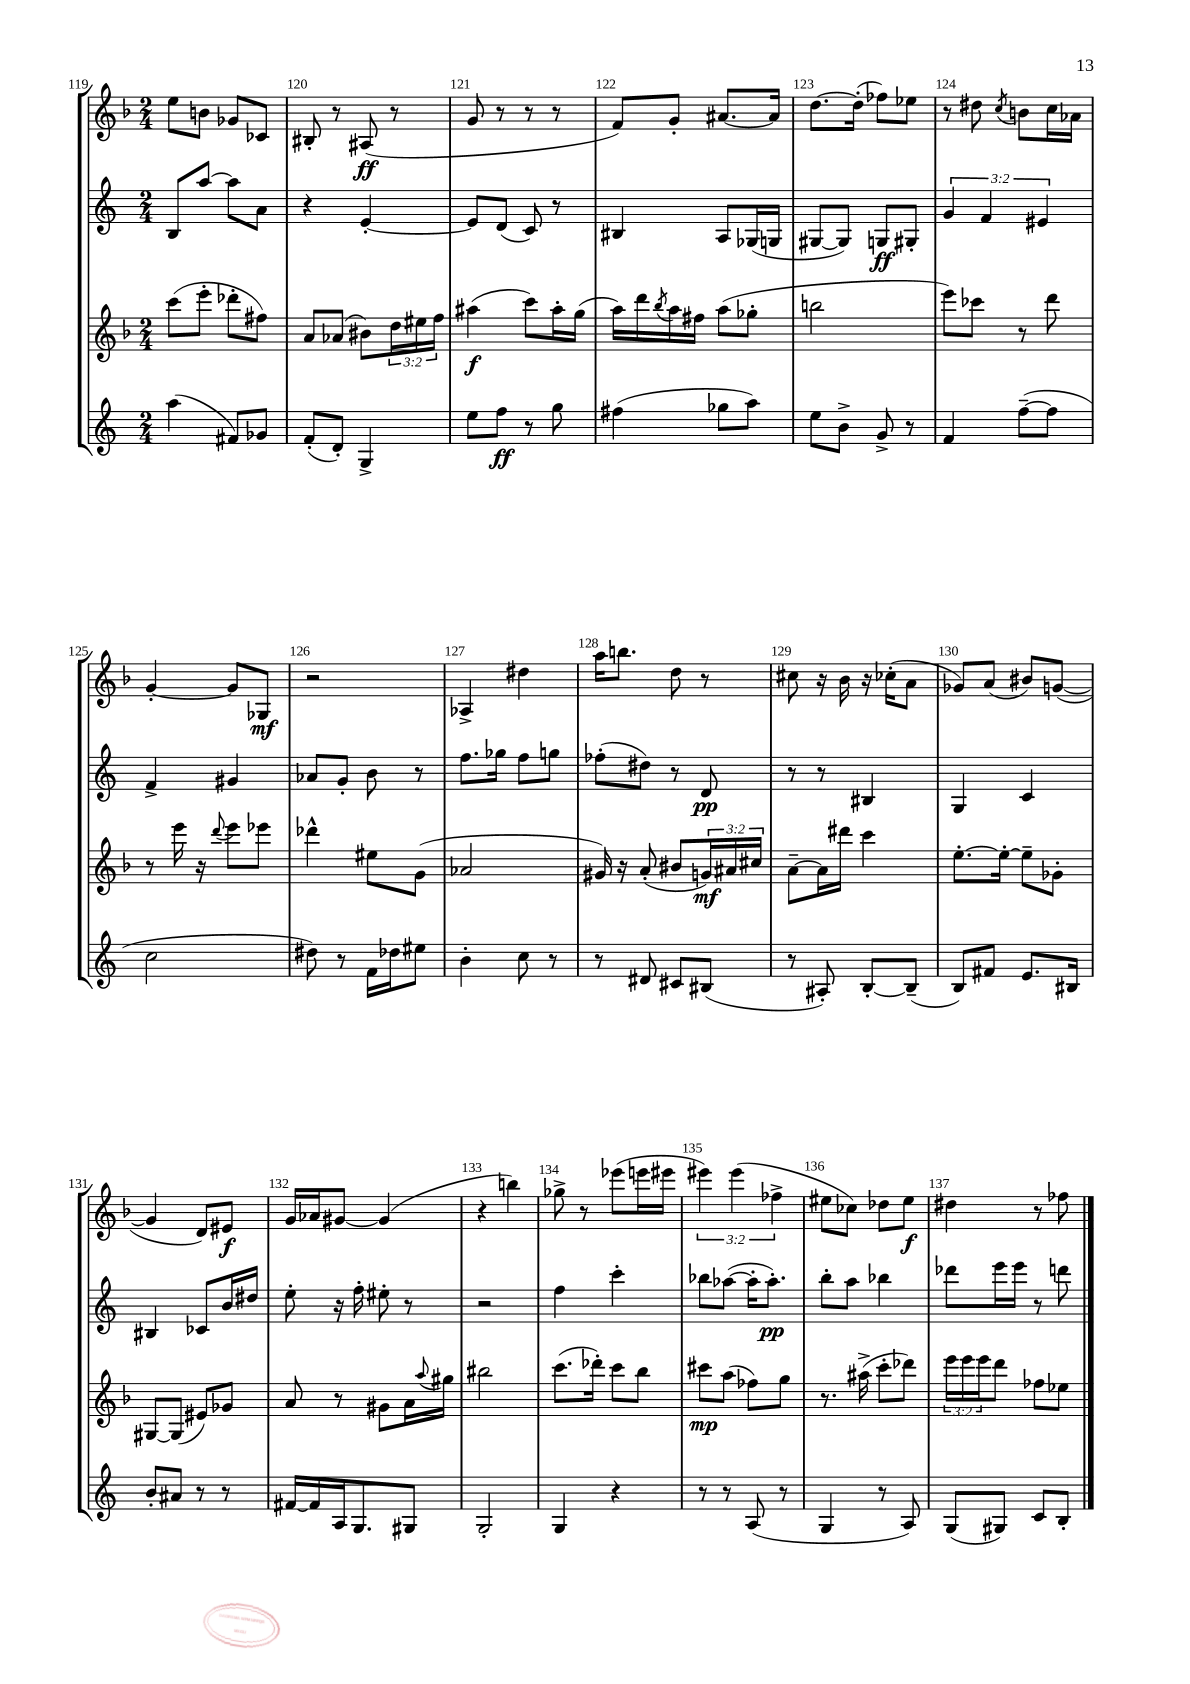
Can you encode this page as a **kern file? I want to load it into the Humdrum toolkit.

**kern	**dynam	**kern	**dynam	**kern	**dynam	**kern	**dynam
*part4	*part4	*part3	*part3	*part2	*part2	*part1	*part1
*staff4	*staff4	*staff3	*staff3	*staff2	*staff2	*staff1	*staff1
*clefG2	*	*clefG2	*	*clefG2	*	*clefG2	*
*k[]	*	*k[b-]	*	*k[]	*	*k[b-]	*
*M2/4	*	*M2/4	*	*M2/4	*	*M2/4	*
=119	=119	=119	=119	=119	=119	=119	=119
(4aa\	.	(8ccc\L	.	8B/L	.	8ee\L	.
.	.	8eee'\J	.	[8aa/J	.	8bn\J	.
8f#X/L)	.	8ddd-X'\L	.	8aa\L]	.	8g-X/L	.
8g-X/J	.	8ff#X\J)	.	8a\J	.	8c-X/J	.
=120	=120	=120	=120	=120	=120	=120	=120
(8f'/L	.	8a/L	.	4r	.	8B#X'/	.
8d'/J)	.	(8a-X/J	.	.	.	8r	.
4G^/	.	8b#X\L)	.	[4e'/	.	(8A#X/	ff
.	.	24dd\L	.	.	.	8r	.
.	.	24ee#X\	.	.	.	.	.
.	.	24ff\JJ	.	.	.	.	.
=121	=121	=121	=121	=121	=121	=121	=121
8ee\L	.	(4aa#X\	f	8e/L]	.	8g/	.
8ff\J	ff	.	.	(8d/J	.	8r	.
8r	.	8ccc\L)	.	8c/)	.	8r	.
8gg\	.	16aa#'\L	.	8r	.	8r	.
.	.	(16gg\JJ	.	.	.	.	.
=122	=122	=122	=122	=122	=122	=122	=122
(4ff#X\	.	16aa\LL)	.	4B#X/	.	8f/L)	.
.	.	16ddd\	.	.	.	.	.
.	.	8qbb-/	.	.	.	.	.
.	.	16aa\	.	.	.	8g'/J	.
.	.	16ff#X\JJ	.	.	.	.	.
8gg-X\L	.	(8aa\L	.	8A/L	.	[8.a#X/L	.
8aa\J)	.	8gg-X'\J	.	(16G-X/L	.	.	.
.	.	.	.	16Gn/JJ	.	16a#/Jk]	.
=123	=123	=123	=123	=123	=123	=123	=123
8ee\L	.	2bbn\	.	[8G#X/L	.	[8.dd\L	.
8b^\J	.	.	.	8G#/J])	.	.	.
.	.	.	.	.	.	(16dd'\Jk]	.
8g^/	.	.	.	8Gn/L	ff	8ff-X\L)	.
8r	.	.	.	8G#X'/J	.	8ee-X\J	.
=124	=124	=124	=124	=124	=124	=124	=124
4f/	.	8eee\L)	.	6g/	.	8r	.
.	.	8ccc-X\J	.	.	.	8dd#X\	.
.	.	.	.	6f/	.	.	.
.	.	.	.	.	.	8qcc/	.
([8ff~\L	.	8r	.	.	.	8bn\L	.
.	.	.	.	6e#X/	.	.	.
8ff\J]	.	8ddd\	.	.	.	16cc\L	.
.	.	.	.	.	.	16a-X\JJ	.
!!LO:LB:g=z
=125	=125	=125	=125	=125	=125	=125	=125
2cc\	.	8r	.	4f^/	.	[4g'/	.
.	.	16eee\	.	.	.	.	.
.	.	16r	.	.	.	.	.
.	.	8qqddd/	.	.	.	.	.
.	.	8eee\L	.	4g#X/	.	8g/L]	.
.	.	8eee-X\J	.	.	.	8G-X/J	mf
=126	=126	=126	=126	=126	=126	=126	=126
8dd#X\)	.	4ddd-X^^\	.	8a-X/L	.	2r	.
8r	.	.	.	8g'/J	.	.	.
16f\LL	.	8ee#X\L	.	8b\	.	.	.
16dd-X\J	.	.	.	.	.	.	.
8ee#X\J	.	(8g\J	.	8r	.	.	.
=127	=127	=127	=127	=127	=127	=127	=127
4b'\	.	2a-X/	.	8.ff\L	.	4A-X^/	.
.	.	.	.	16gg-X\Jk	.	.	.
8cc\	.	.	.	8ff\L	.	4dd#X\	.
8r	.	.	.	8ggn\J	.	.	.
=128	=128	=128	=128	=128	=128	=128	=128
8r	.	16g#X/)	.	(8ff-X'\L	.	16aa\KL	.
.	.	16r	.	.	.	8.bbn\J	.
8d#X/	.	(8a'/	.	8dd#X\J)	.	.	.
8c#X/L	.	8b#X/L	.	8r	.	8dd\	.
(8B#X/J	.	24gn/L)	mf	8d/	pp	8r	.
.	.	24a#X/	.	.	.	.	.
.	.	24cc#X/JJ	.	.	.	.	.
=129	=129	=129	=129	=129	=129	=129	=129
8r	.	[8a~\L	.	8r	.	8cc#X\	.
8A#X'/)	.	16a\L]	.	8r	.	16r	.
.	.	16ddd#X\JJ	.	.	.	16b-\	.
[8B'/L	.	4ccc\	.	4B#X/	.	16r	.
.	.	.	.	.	.	(16cc-X'\KL	.
(8B~/J]	.	.	.	.	.	8a\J	.
=130	=130	=130	=130	=130	=130	=130	=130
8B/L)	.	[8.ee'\L	.	4G/	.	8g-X/L)	.
8f#X/J	.	.	.	.	.	(8a/J	.
.	.	16ee'\Jk_	.	.	.	.	.
8.e/L	.	8ee~\L]	.	4c/	.	8b#X/L)	.
.	.	8g-X'\J	.	.	.	([8gn/J	.
16B#X/Jk	.	.	.	.	.	.	.
!!LO:LB:g=z
=131	=131	=131	=131	=131	=131	=131	=131
8b'/L	.	[8G#X/L	.	4B#X/	.	4g/]	.
8a#X/J	.	(8G#/J]	.	.	.	.	.
8r	.	8e#X/L)	.	8c-X/L	.	8d/L)	.
8r	.	8g-X/J	.	16b/L	.	8e#X/J	f
.	.	.	.	16dd#X/JJ	.	.	.
=132	=132	=132	=132	=132	=132	=132	=132
[16f#X/LL	.	8a/	.	8ee'\	.	16g/LL	.
16f#/]	.	.	.	.	.	16a-X/J	.
16A/J	.	8r	.	16r	.	[8g#X/J	.
8.G/	.	.	.	16ff'\	.	.	.
.	.	8g#X\L	.	8ee#X'\	.	(4g#/]	.
8G#X/J	.	16a\L	.	8r	.	.	.
.	.	8qqaa/	.	.	.	.	.
.	.	16gg#X\JJ	.	.	.	.	.
=133	=133	=133	=133	=133	=133	=133	=133
2G'/	.	2bb#X\	.	2r	.	4r	.
.	.	.	.	.	.	4bbn\)	.
=134	=134	=134	=134	=134	=134	=134	=134
4G/	.	(8.ccc\L	.	4ff\	.	8gg-X^\	.
.	.	.	.	.	.	8r	.
.	.	16ddd-X'\Jk)	.	.	.	.	.
4r	.	8ccc\L	.	4ccc'\	.	(8eee-X\L	.
.	.	8bb-\J	.	.	.	16eeen\L	.
.	.	.	.	.	.	16eee#X\JJ	.
=135	=135	=135	=135	=135	=135	=135	=135
8r	.	8ccc#X\L	mp	8bb-X\L	.	6eee#X\)	.
8r	.	(8aa\J	.	([8aa-X\J	.	.	.
.	.	.	.	.	.	(6eee#\	.
(8A/	.	8ff-X\L)	.	16aa-'\KL]	.	.	.
.	.	.	.	8.aa-'\J)	pp	.	.
.	.	.	.	.	.	6ff-X^\	.
8r	.	8gg\J	.	.	.	.	.
=136	=136	=136	=136	=136	=136	=136	=136
4G/	.	8.r	.	8bb'\L	.	8ee#X\L	.
.	.	.	.	8aa\J	.	8cc-X\J)	.
.	.	(16aa#X^\	.	.	.	.	.
8r	.	8ccc'\L	.	4bb-X\	.	8dd-X\L	.
8A/)	.	8ddd-X\J)	.	.	.	8ee#\J	f
=137	=137	=137	=137	=137	=137	=137	=137
(8G/L	.	24eee\LL	.	8ddd-X\L	.	4dd#X\	.
.	.	24eee\	.	.	.	.	.
.	.	24eee\J	.	.	.	.	.
8G#X/J)	.	8ddd\J	.	16eee\L	.	.	.
.	.	.	.	16eee\JJ	.	.	.
8c/L	.	8ff-X\L	.	8r	.	8r	.
8B'/J	.	8ee-X\J	.	8dddn\	.	8ff-X\	.
==	==	==	==	==	==	==	==
*-	*-	*-	*-	*-	*-	*-	*-
